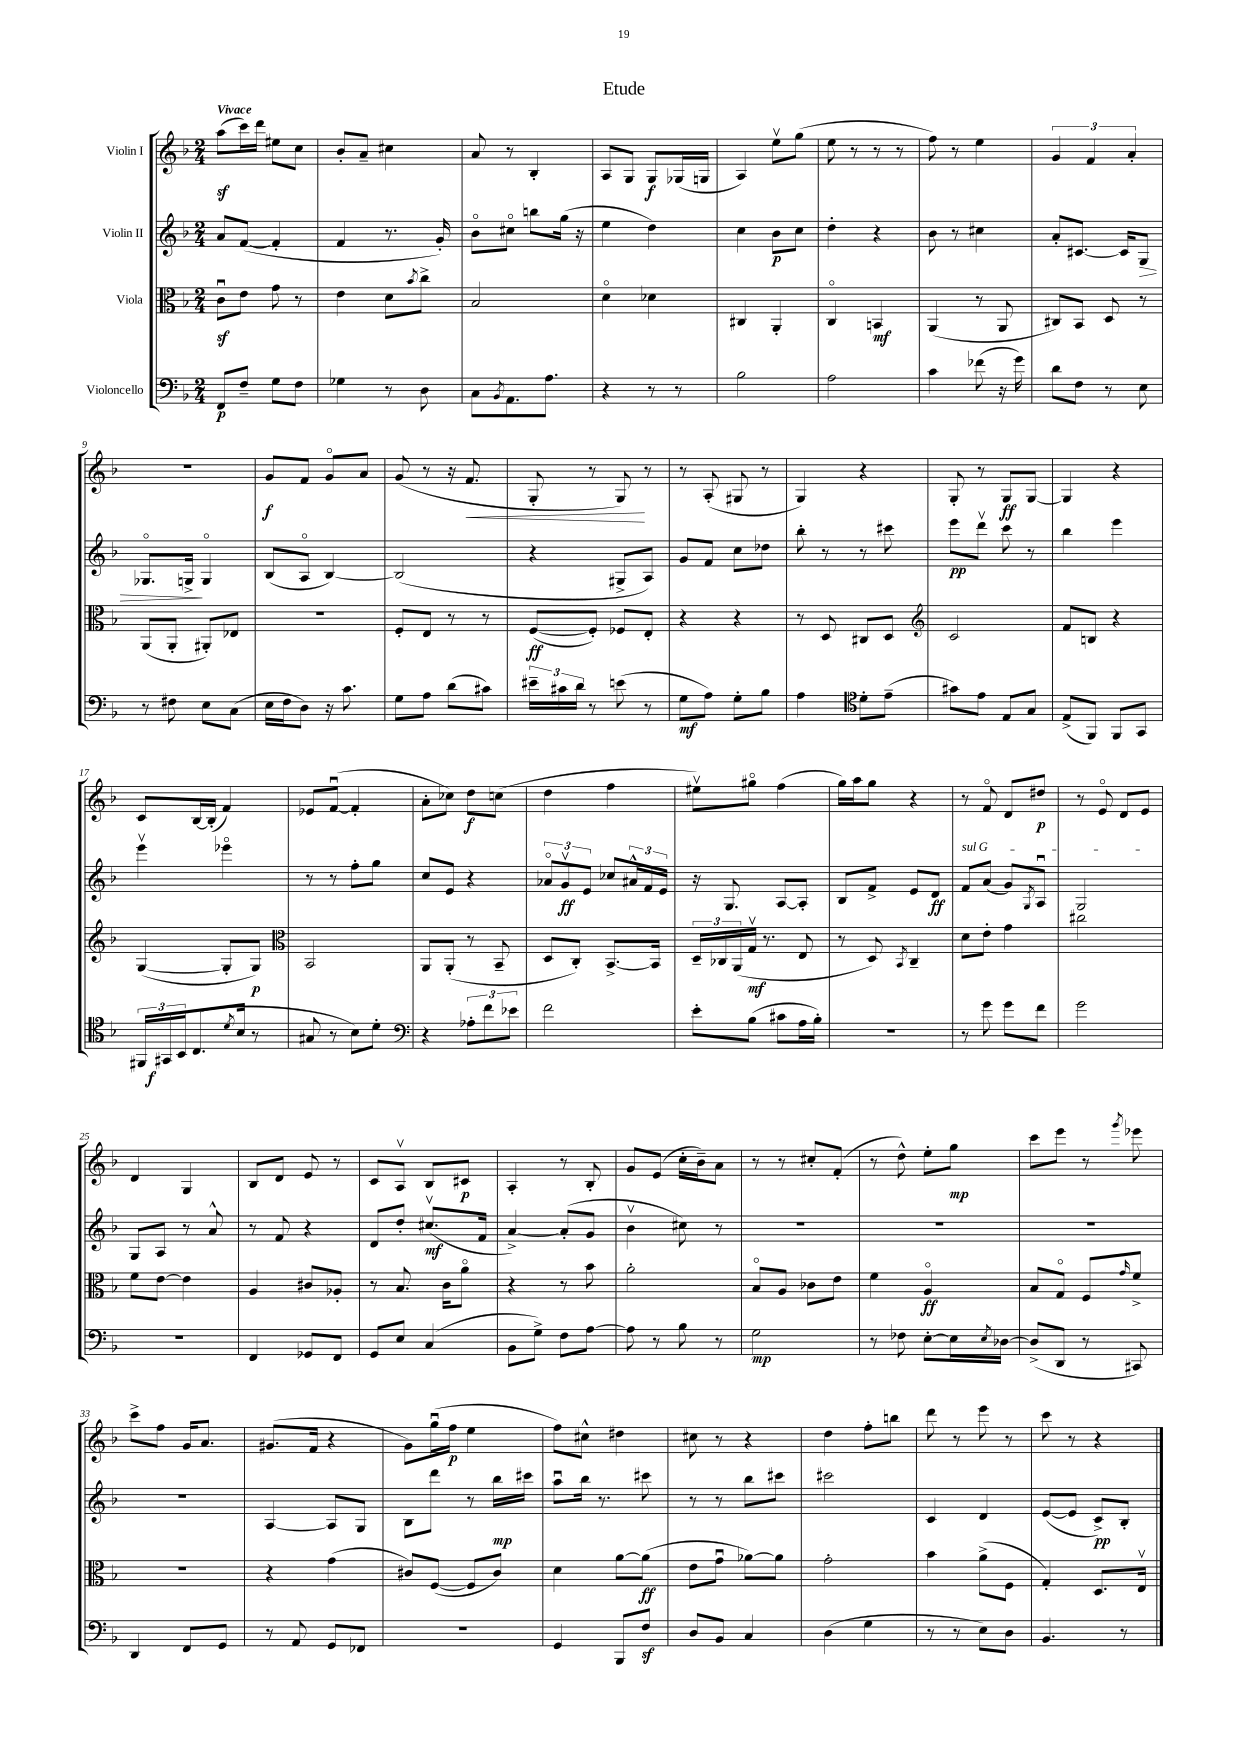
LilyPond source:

\header { title = "Etude" }
<<
\new StaffGroup <<
\new Staff = "s0" \with { instrumentName = "Violin I" } {
    \clef treble \key f \major \numericTimeSignature \time 2/4 \tempo "Vivace"
    a''8\sf( c'''16) d'''16 eis''8 c''8 |
    bes'8-. a'8-- cis''4 |
    a'8 r8 bes4-. |
    a8 g8 g8\f ges16( g16 |
    a4) e''8\upbow g''8( |
    e''8 r8 r8 r8 |
    f''8) r8 e''4 |
    \tuplet 3/2 { g'4 f'4 a'4-. } |
    R2 |
    g'8\f f'8 g'8\flageolet a'8 |
    g'8( r8 r16 f'8.\< |
    g8-. r8 g8\!) r8 |
    r8 a8-.( gis8 r8 |
    g4) r4 |
    g8-. r8 g8\ff g8~ |
    g4 r4 |
    c'8 bes16~ bes16-.( f'4) |
    ees'8 f'8~\downbow( f'4-. |
    a'8-. ces''8) d''8\f c''8( |
    d''4 f''4 |
    eis''8\upbow) gis''8\flageolet f''4( |
    g''16) a''16 g''8 r4 |
    r8 f'8\flageolet d'8 dis''8\p |
    r8 e'8\flageolet d'8 e'8 |
    d'4 g4 |
    bes8 d'8 e'8 r8 |
    c'8 a8\upbow bes8 cis'8\p |
    a4-. r8 bes8-. |
    g'8 e'8( c''16-. bes'16--) a'8 |
    r8 r8 cis''8-. f'8-.( |
    r8 d''8-^) e''8-. g''8\mp |
    c'''8 e'''8 r8 \acciaccatura { g'''8 } ees'''8 |
    c'''8-> f''8 g'16 a'8. |
    gis'8.( f'16 r4 |
    g'8) g''16\downbow( f''16\p e''4 |
    f''8) cis''8-^ dis''4 |
    cis''8 r8 r4 |
    d''4 f''8-. b''8 |
    d'''8 r8 e'''8 r8 |
    c'''8 r8 r4 \bar "|." |
}
\new Staff = "s1" \with { instrumentName = "Violin II" } {
    \clef treble \key f \major \numericTimeSignature \time 2/4
    a'8 f'8~( f'4-. |
    f'4 r8. g'16-.) |
    bes'8\flageolet cis''8\flageolet b''8 g''16( r16 |
    e''4 d''4) |
    c''4 bes'8\p c''8 |
    d''4-. r4 |
    bes'8 r8 cis''4 |
    a'8-. cis'8.~ cis'16 g8\> |
    ges8.\flageolet g16->\! g4\flageolet |
    bes8( a8\flageolet bes4~) |
    bes2( |
    r4 gis8-> a8) |
    g'8 f'8 c''8 des''8 |
    bes''8-. r8 r8 cis'''8 |
    e'''8\pp d'''8\upbow c'''8 r8 |
    bes''4 e'''4 |
    e'''4\upbow ees'''4\flageolet |
    r8 r8 f''8-. g''8 |
    c''8 e'8 r4 |
    \tuplet 3/2 { aes'8\flageolet g'8\upbow\ff e'8 } ces''8 \tuplet 3/2 { ais'16-^ f'16 e'16 } |
    r16 g8. a8~ a8-. |
    bes8 f'8-> e'8 d'8\ff |
    \once \override TextSpanner.bound-details.left.text = \markup { \italic "sul G" } f'8\startTextSpan a'8( g'8) \acciaccatura { g8 } a8\downbow |
    g2\stopTextSpan |
    g8 a8 r8 a'8-^ |
    r8 f'8 r4 |
    d'8 d''8-. cis''8.\upbow\mf( f'16 |
    a'4~->) a'8-.( g'8 |
    bes'4\upbow cis''8) r8 |
    R2 |
    R2 |
    R2 |
    R2 |
    a4~ a8 g8 |
    bes8 d'''8 r8 bes''16\mp cis'''16 |
    a''8\downbow bes''16 r8. cis'''8 |
    r8 r8 bes''8 cis'''8 |
    cis'''2 |
    c'4 d'4 |
    e'8~( e'8 c'8->\pp) bes8-. \bar "|." |
}
\new Staff = "s2" \with { instrumentName = "Viola" } {
    \clef alto \key f \major \numericTimeSignature \time 2/4
    c'8\downbow\sf e'8 g'8 r8 |
    e'4 d'8 \acciaccatura { bes'8 } c''8-> |
    bes2 |
    d'4\flageolet des'4 |
    cis4 a,4-. |
    c4\flageolet b,4\mf |
    a,4( r8 a,8 |
    cis8) bes,8 d8 r8 |
    a,8( a,8-. ais,8-.) ees8 |
    R2 |
    f8-. e8 r8 r8 |
    f8~\ff( f8-.) fes8 e8-. |
    r4 r4 |
    r8 d8 cis8 d8 |
    \clef treble c'2 |
    f'8 b8 r4 |
    g4~( g8-. g8\p) |
    \clef alto bes,2 |
    a,8 a,8-.( r8 bes,8-- |
    d8 c8-.) bes,8.~-> bes,16 |
    \tuplet 3/2 { d16-- ces16 a,16( } g16\upbow\mf r8. e8 |
    r8 d8) \acciaccatura { bes,8 } c4-- |
    d'8 e'8-. g'4 |
    cis''2 |
    f'8 e'8~ e'4 |
    a4 cis'8 aes8-. |
    r8 bes8. c'16 a'8\flageolet |
    r4 r8 bes'8 |
    a'2-. |
    bes8\flageolet a8 ces'8 e'8 |
    f'4 a4\flageolet\ff |
    bes8 g8\flageolet f8 \grace { g'16 } f'8-> |
    R2 |
    r4 g'4( |
    cis'8) f8~( f8 cis'8) |
    d'4 a'8~ a'8\ff( |
    e'8 g'8\downbow aes'8~) aes'8 |
    g'2-. |
    bes'4 a'8->( f8 |
    g4-.) d8. e16\upbow \bar "|." |
}
\new Staff = "s3" \with { instrumentName = "Violoncello" } {
    \clef bass \key f \major \numericTimeSignature \time 2/4
    f,8\p f8-- g8 f8 |
    ges4 r8 d8 |
    c8 \acciaccatura { bes,8 } a,8. a8. |
    r4 r8 r8 |
    bes2 |
    a2 |
    c'4 fes'8( r16 g'16) |
    d'8 f8 r8 e8 |
    r8 fis8 e8 c8( |
    e16 f16 d8) r16 c'8. |
    g8 a8 d'8( cis'8) |
    \tuplet 3/2 { eis'16-- cis'16 d'16 } r8 e'8( r8 |
    g8\mf a8) g8-. bes8 |
    a4 \clef tenor d'8-. e'8--( |
    gis'8) e'8 e8 g8 |
    e8->( f,8) f,8 g,8 |
    \tuplet 3/2 { fis,16 gis,16\f bes,16 } c8.( \acciaccatura { d'8 } bes16 r8 |
    gis8 r8 bes8) d'8-. |
    \clef bass r4 \tuplet 3/2 { aes8-. f'8 ees'8 } |
    f'2 |
    e'8-. bes8( cis'8 a16 bes16-.) |
    R2 |
    r8 g'8 g'8 f'8 |
    g'2 |
    r2 |
    f,4 ges,8 f,8 |
    g,8 e8 c4( |
    bes,8 g8->) f8 a8~ |
    a8 r8 bes8 r8 |
    g2\mp |
    r8 fes8 e8~-. e16 \acciaccatura { e8 } des16~ |
    des8->( d,8 r8 cis,8) |
    d,4 f,8 g,8 |
    r8 a,8 g,8 fes,8 |
    R2 |
    g,4 bes,,8 f8\sf |
    d8 bes,8 c4 |
    d4( g4 |
    r8 r8 e8) d8 |
    bes,4. r8 \bar "|." |
}
>>
>>
